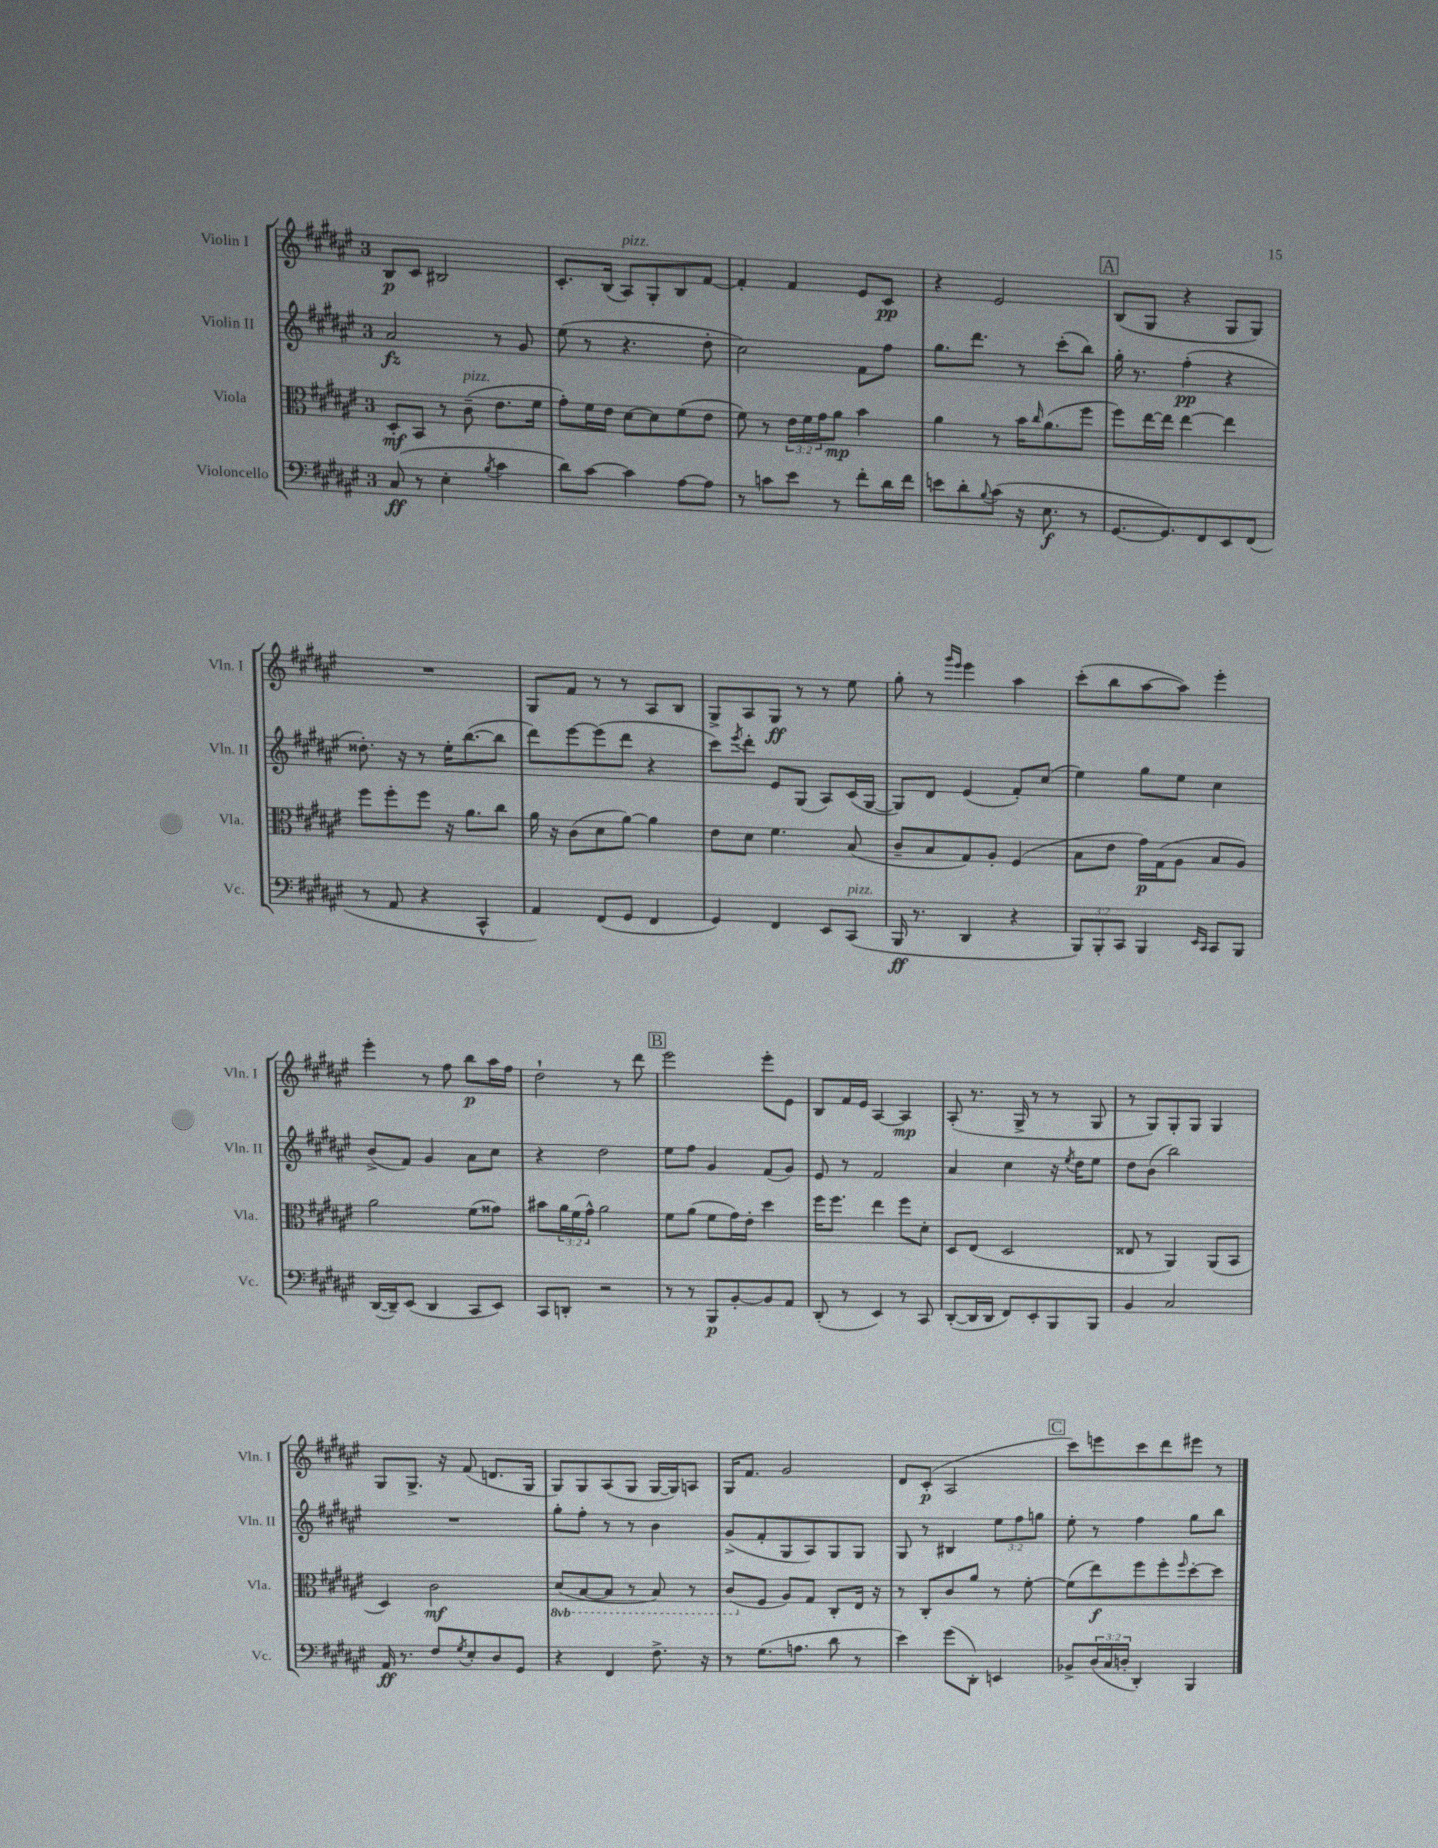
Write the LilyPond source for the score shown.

<<
\new StaffGroup <<
\new Staff = "s0" \with { instrumentName = "Violin I" shortInstrumentName = "Vln. I" } {
    \clef treble \key fis \major \once \override Staff.TimeSignature.style = #'single-digit \time 3/4
    b8\p cis'8 bis2 |
    cis'8.-. b16( ais8^\markup { \italic "pizz." }) gis8-. b8 fis'8~ |
    fis'4-. fis'4 eis'8 cis'8\pp |
    r4 eis'2 |
    \mark \markup { \box "A" } b8( gis8 r4 gis8 gis8) |
    R2. |
    gis8 fis'8 r8 r8 ais8 b8 |
    gis8-> ais8 gis8\ff r8 r8 eis''8 |
    gis''8-. r8 \grace { gis'''16 eis'''16 } eis'''4 ais''4 |
    cis'''8-.( b''8 ais''8~ ais''8) eis'''4-. |
    eis'''4-. r8 fis''8 b''8\p ais''16 fis''16 |
    dis''2-! r8 dis'''8 |
    \mark \markup { \box "B" } eis'''2 eis'''8-. eis'8 |
    b8 fis'16 eis'16 ais4~ ais4\mp |
    ais8-.( r8. gis16-> r8 r8 gis8 |
    r8 gis8) gis8-. gis8 gis4 |
    gis8 gis8.-> r16 fis'8( d'8. gis16 |
    gis8) gis8 ais8( gis8 gis16~ gis16) a8 |
    gis16 fis'8. gis'2 |
    dis'8 cis'8-.\p( ais2 |
    \mark \markup { \box "C" } cis'''8) e'''8 cis'''8 dis'''8 eis'''8 r8 \bar "|." |
}
\new Staff = "s1" \with { instrumentName = "Violin II" shortInstrumentName = "Vln. II" } {
    \clef treble \key fis \major \once \override Staff.TimeSignature.style = #'single-digit \time 3/4 \override Staff.TupletNumber.text = #tuplet-number::calc-fraction-text
    ais'2\fz r8 gis'8 |
    eis''8( r8 r4. dis''8-. |
    cis''2) fis'8 fis''8 |
    gis''8. dis'''8. r8 cis'''8-.( b''8) |
    \mark \markup { \box "A" } gis''16-. r8. fis''4-.\pp( r4 |
    disis''8.-.) r16 r8 eis''16-. b''8.~( b''8 |
    dis'''8) eis'''8~ eis'''8( dis'''8 r4 |
    cis'''8) \acciaccatura { eis'''8 } dis'''8-. eis'8 gis8( ais8) cis'16( gis16~ |
    gis8) dis'8 eis'4( fis'8-.) cis''8( |
    eis''4) gis''8 eis''8 cis''4 |
    b'8->( fis'8) gis'4 ais'8 cis''8 |
    r4 dis''2 |
    \mark \markup { \box "B" } eis''8 fis''8 gis'4 fis'8( gis'8) |
    eis'8 r8 fis'2 |
    ais'4 cis''4 r16 \acciaccatura { eis''8 } dis''16 eis''8 |
    dis''8 b'8( b''2) |
    R2. |
    gis''8-. fis''8-. r8 r8 b'4 |
    gis'8->( fis'8-. gis8 ais8) gis8 gis8 |
    gis8 r8 bis4 \tuplet 3/2 { eis''8 fis''8 g''8 } |
    \mark \markup { \box "C" } eis''8-. r8 fis''4 gis''8 b''8 \bar "|." |
}
\new Staff = "s2" \with { instrumentName = "Viola" shortInstrumentName = "Vla." } {
    \clef alto \key fis \major \once \override Staff.TimeSignature.style = #'single-digit \time 3/4 \override Staff.TupletNumber.text = #tuplet-number::calc-fraction-text \set Staff.ottavationMarkups = #ottavation-simple-ordinals
    dis8-.\mf b,8 r8 cis'8--^\markup { \italic "pizz." }( eis'8. fis'16 |
    gis'8-.) fis'16 eis'16 dis'8~ dis'8 fis'8( eis'8 |
    fis'8) r8 \tuplet 3/2 { eis'16 fis'16 gis'16 } ais'8\mp b'4 |
    ais'4 r8 b'16 \grace { cis''16 } ais'8.( fis''8 |
    \mark \markup { \box "A" } fis''8) eis''16~ eis''16 eis''4~ eis''4 |
    fis''8 fis''8-. fis''8 r16 ais'8. cis''8 |
    ais'16 r16 cis'8( dis'8 ais'8~) ais'4 |
    eis'8 dis'8 fis'4. b8( |
    cis'8-- b8 gis8) ais8-. fis4( |
    b8 eis'8 gis'16\p) gis16( ais8 b8 ais8) |
    ais'2 fis'8( gisis'8) |
    bis'8 \tuplet 3/2 { ais'16 fis'16( gis'16-^) } ais'2 |
    \mark \markup { \box "B" } fis'8 ais'8( fis'8 gis'16) eis'16-. dis''4 |
    fis''16 fis''8. eis''4 fis''8 dis'8-. |
    dis8 eis8( dis2 |
    eisis8 r8 ais,4) ais,8( b,8 |
    dis4) cis'2\mf |
    \ottava #-1 dis8( b,8~ b,8 r8 b,8) r8 |
    cis8( \ottava #0 fis8 ais8) gis8 cis8-. eis16 r16 |
    r8 cis8-. cis'8 ais'8 r8 fis'8~-. |
    \mark \markup { \box "C" } fis'8( eis''8\f) fis''8 fis''8-. \grace { fis''16 } dis''8~-. dis''8 \bar "|." |
}
\new Staff = "s3" \with { instrumentName = "Violoncello" shortInstrumentName = "Vc." } {
    \clef bass \key fis \major \once \override Staff.TimeSignature.style = #'single-digit \time 3/4 \override Staff.TupletNumber.text = #tuplet-number::calc-fraction-text
    cis8\ff( r8 eis4-. \acciaccatura { b8 } cis'4 |
    dis'8) cis'8~ cis'4 ais8~ ais8 |
    r8 c'8 eis'8 r8 fis'8-. dis'16 fis'16 |
    e'8 dis'8-. \appoggiatura { b8 } cis'8( r16 eis8.\f r8 |
    \mark \markup { \box "A" } gis,8.~ gis,8.) fis,8 eis,8 fis,8( |
    r8 ais,8 r4 cis,4-^ |
    ais,4) fis,8( gis,8 fis,4 |
    gis,4) fis,4 eis,8 cis,8^\markup { \italic "pizz." }( |
    b,,16\ff r8. dis,4 r4 |
    \tuplet 3/2 { b,,8) b,,8-. cis,8 } b,,4 \grace { eis,16 cis,16 } cis,8 b,,8 |
    dis,16~( dis,16--) eis,8( dis,4 cis,8 eis,8) |
    cis,8 d,8-. r2 |
    \mark \markup { \box "B" } r8 r8 b,,8\p b,8~-. b,8 ais,8 |
    dis,8-.( r8 eis,4) r8 cis,8 |
    dis,8~-.( dis,16 dis,16 fis,8) eis,8-. b,,8 b,,8 |
    b,4 cis2 |
    ais,16\ff r8. fis8 \acciaccatura { gis8 } eis8-. dis8 gis,8 |
    r4 fis,4 fis8.-> r16 |
    r8 gis8.( a8. dis'8 r8 |
    eis'4) gis'8( dis,8-.) e,4 |
    \mark \markup { \box "C" } bes,8-> \tuplet 3/2 { dis16( cis16 d16-. } dis,4-.) b,,4 \bar "|." |
}
>>
>>
\layout { \context { \Score \remove "Bar_number_engraver" } }
